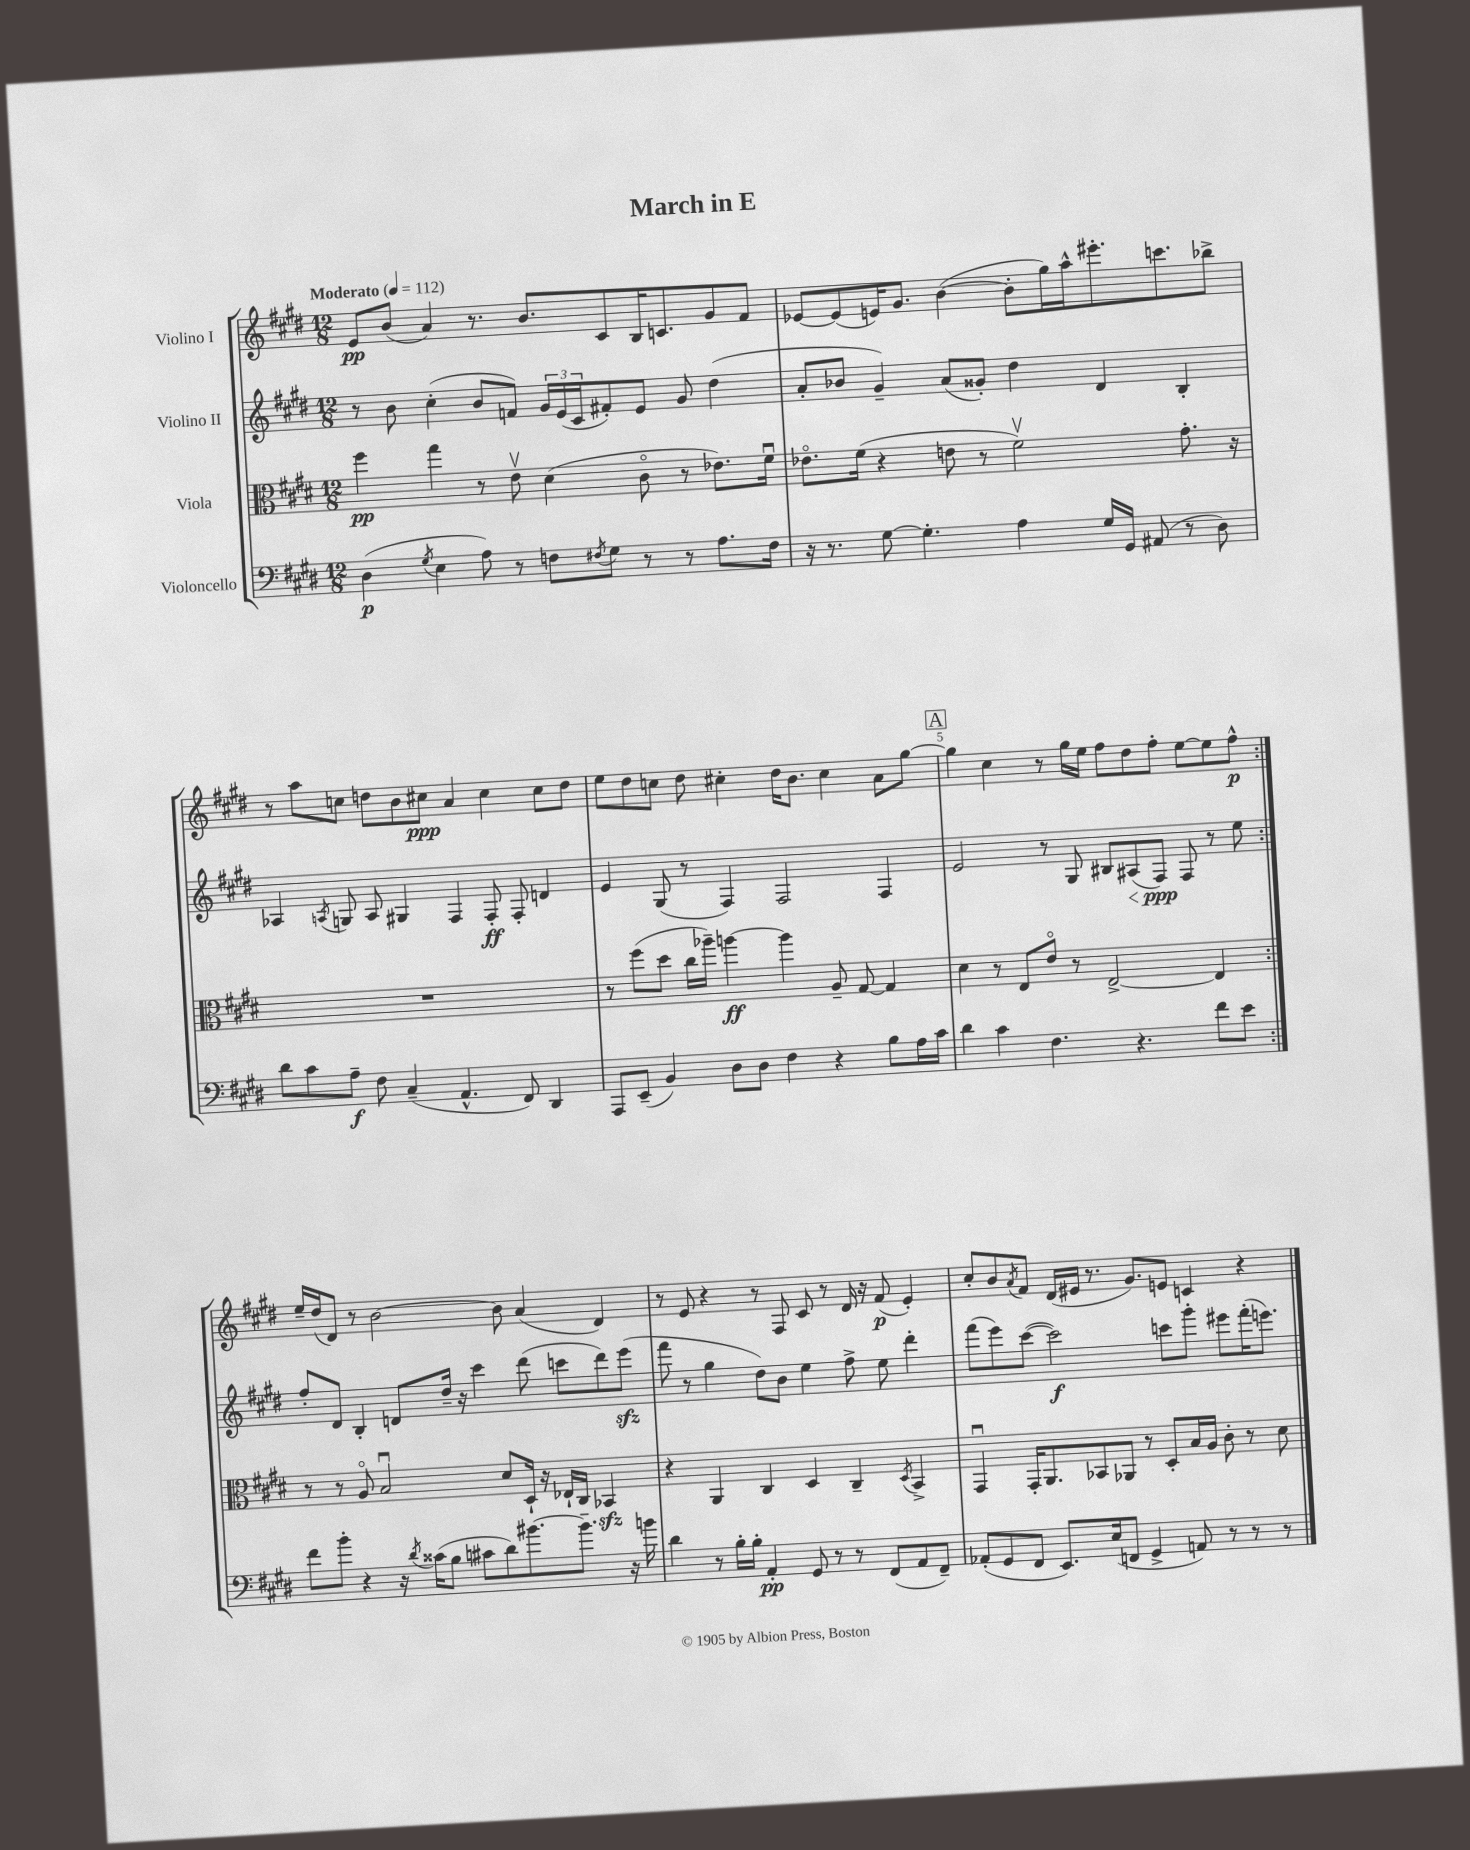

**kern	**kern	**kern	**kern
*staff4	*staff3	*staff2	*staff1
*clefF4	*clefC3	*clefG2	*clefG2
*k[f#c#g#d#]	*k[f#c#g#d#]	*k[f#c#g#d#]	*k[f#c#g#d#]
*M12/8	*M12/8	*M12/8	*M12/8
*MM112	*MM112	*MM112	*MM112
(4D#	4ff#	8r	8e
.	.	8b	(8b
8qG#	.	.	.
4E	4gg#	(4cc#'	4a)
8A)	8r	8b	8.r
8r	8ev	8f)	.
.	.	.	8.b
8F	(4d#	24g#	.
.	.	(24e	.
.	.	24c#	.
8qF#	.	.	.
8G#	.	8f#')	8c#
8r	8c#o	8e	16B
.	.	.	8.c
8r	8r	8g#	.
8.A	8.e-)	(4dd#	8g#
.	.	.	8f#
16F#	16f#u	.	.
=	=	=	=
16r	8.e-o	8a'	[8e-
8.r	.	.	.
.	.	8b-	(8e-]
.	(16f#	.	.
[8G#	4r	4g#~)	16e)
.	.	.	8.g#
4.G#']	.	.	.
.	8e	(8a	([4b
.	8r	8g##')	.
4A	2f#v)	4dd#	8b']
.	.	.	16gg#)
.	.	.	16aa^^
16G#	.	4d#	8.eee#'
16GG#	.	.	.
(8AA#	.	.	.
.	.	.	8.ccc
8r	8.g#'	4B'	.
8D#)	.	.	8bb-^
.	16r	.	.
=	=	=	=
8d#	1.r	4A-	8r
8c#	.	.	8aa
.	.	8qA	.
8A~	.	8G	8cc
8F#	.	8A	8dd
(4C#~	.	4G#	8b
.	.	.	8cc#
4.AA^^	.	4F#	4a
.	.	8F#'	4cc#
8FF#)	.	8F#'	.
4DD#	.	4d	8cc#
.	.	.	8dd
=	=	=	=
8AAA	8r	4e	8ee
(8EE~	(8ff#	.	8dd#
4BB)	8dd#	(8G#	8cc
.	16cc#	8r	8dd#
.	16aa-~)	.	.
8D#	[4aa	4F#)	4cc#'
8D#	.	.	.
4F#	4aa]	2F#	16dd#
.	.	.	8.b
4r	8A~	.	4cc#
.	[8G#	.	.
8B	4G#]	4F#	8a
16A	.	.	[8gg#
16c#	.	.	.
=	=	=	=
4d#	4d#	2e	4gg#]
4c#	8r	.	4cc#
.	8E	.	.
4.F#	8eo	8r	8r
.	8r	8G#	16gg#
.	.	.	16ee
.	[2E^	8B#	8ff#
4.r	.	(8A#	8dd#
.	.	8F#)	8ff#'
.	.	8F#	[8ee
8f#	4E]	8r	8ee]
8e	.	8ee	8ff#^^
=:|!	=:|!	=:|!	=:|!
8f#	8r	8ff#'	16ee~
.	.	.	(16dd#
8b'	8r	8d#	8d#)
4r	8Ao	4B'	8r
.	2Bu	.	[2b
16r	.	8d	.
8qd#	.	.	.
(16c##	.	.	.
8B	.	16dd#~	.
.	.	16r	.
8c#	.	4ccc#	.
8d#)	8d#	.	8b]
[8.b#	16D#`	(8ddd#	(4a
.	16r	.	.
.	16E-`	8ccc	.
8.b#~]	16C#	.	.
.	4BB-	8ddd#)	4d#)
16r	.	(8eee	.
16b	.	.	.
=	=	=	=
4d#	4r	8fff#	8r
.	.	8r	8e
8r	4AA	4gg#	4r
16B'	.	.	.
16B'	.	.	.
4AA'	4C#	8dd#)	8r
.	.	8b	8F#
8GG#	4D#	4ee	8c#
8r	.	.	8r
8r	4C#~	8ff#^	16d#
.	.	.	16r
(8FF#	.	8ee	(8f#
.	8qD#	.	.
8AA	4BB^	4ddd#'	4e')
8FF#~)	.	.	.
=	=	=	=
(8AA-'	4GG#u	(8fff#	8cc#'
8GG#	.	8eee)	8b
.	.	.	8qa
8FF#	16GG#'	([8ccc#	8f#
.	8.AA	.	.
8.EE)	.	2ccc#])	(16d#
.	.	.	16e#
.	8BB-	.	8.r
(16E	.	.	.
8FF	8AA-	.	.
.	.	.	8.g#)
4GG#^	8r	.	.
.	8D#'	8ccc	8e
8AA)	16B	8ggg#'	4c
.	16A	.	.
8r	8c#'	8eee#	.
8r	8r	(16fff#'	4r
.	.	8.eee)	.
8r	8d#	.	.
==	==	==	==
*-	*-	*-	*-
